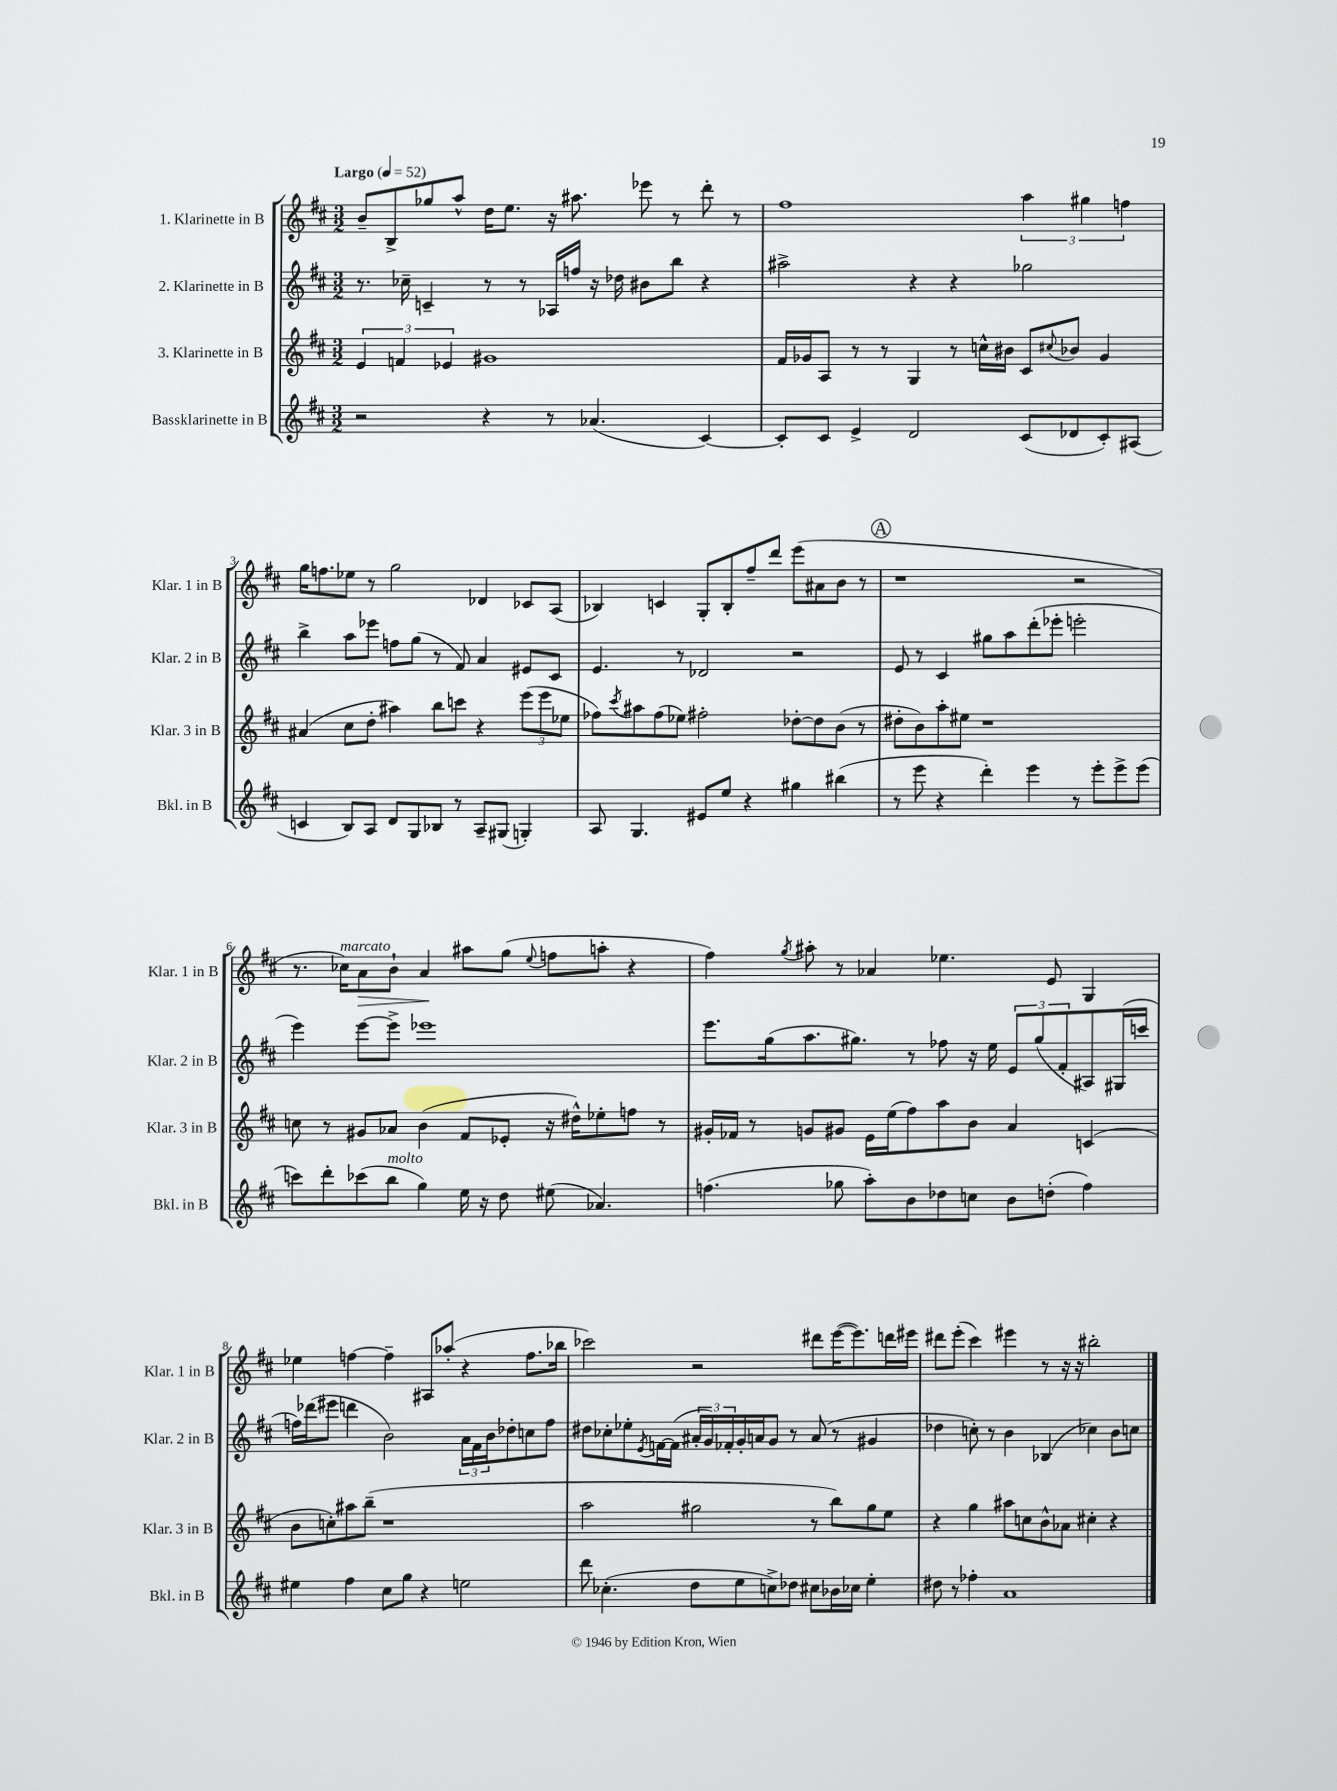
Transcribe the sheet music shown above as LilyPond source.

<<
\new StaffGroup <<
\new Staff = "s0" \with { instrumentName = "1. Klarinette in B" shortInstrumentName = "Klar. 1 in B" } {
    \clef treble \key d \major \numericTimeSignature \time 3/2 \tempo "Largo" 4 = 52
    b'8-- b8-> ges''8 a''8-^ d''16 e''8. r16 ais''8. ees'''8 r8 d'''8-. r8 |
    fis''1 \tuplet 3/2 { a''4 gis''4 f''4 } |
    g''16 f''8. ees''8 r8 g''2 des'4 ces'8 a8( |
    bes4) c'4 g8-. bes8-. fis''8-- d'''8 e'''8( ais'8 b'8 r8 |
    \mark \markup { \circle "A" } r1 r2 |
    r8. ces''16^\markup { \italic "marcato" }) a'8\> b'8-! a'4\! ais''8 g''8( \appoggiatura { e''8 } f''8 a''8-. r4 |
    fis''4) \acciaccatura { g''8 } ais''8-. r8 aes'4 ees''4. e'8 g4 |
    ees''4 f''4~ f''4-- ais8 aes''8-.( r4 f''8. bes''16 |
    ces'''2) r2 dis'''8 e'''16~( e'''8.) d'''16 eis'''16 |
    dis'''8 e'''8-.( cis'''4) eis'''4 r8 r16 r16 bis''2-. \bar "|." |
}
\new Staff = "s1" \with { instrumentName = "2. Klarinette in B" shortInstrumentName = "Klar. 2 in B" } {
    \clef treble \key d \major \numericTimeSignature \time 3/2
    r8. ces''16-- c'4-- r8 r8 aes16 f''16 r16 des''16 bis'8 b''8 r4 |
    ais''2-> r4 r4 ges''2 |
    b''4-> a''8 ees'''8 f''8 g''8( r8 fis'8) a'4 eis'8 cis'8 |
    e'4. r8 des'2 r2 |
    \mark \markup { \circle "A" } e'8 r8 cis'4 gis''8 a''8 d'''8-.( ees'''8-. e'''2-. |
    e'''4) e'''8~ e'''8-> ees'''1 |
    e'''8. g''16( a''8. gis''8.) r8 fes''8 r16 e''16 \tuplet 3/2 { e'8 gis''8( fis'8-. } ais8) gis16( c'''16 |
    f''16) des'''16( eis'''8 d'''4 b'2) \tuplet 3/2 { a'16 fis'16 b'16 } des''8-. c''8 f''8 |
    dis''8 ces''8-. ees''8-. \acciaccatura { e'8 } f'16~ f'16( \tuplet 3/2 { ais'16-. g'16) fes'16-. } g'16-. a'16 g'8 r8 a'8( r8 gis'4 |
    des''4 c''8-.) r8 b'4 bes4( ces''4) b'8 c''8 \bar "|." |
}
\new Staff = "s2" \with { instrumentName = "3. Klarinette in B" shortInstrumentName = "Klar. 3 in B" } {
    \clef treble \key d \major \numericTimeSignature \time 3/2
    \tuplet 3/2 { e'4 f'4 ees'4 } gis'1 |
    fis'16 ges'16 a8 r8 r8 g4 r8 c''16-^ bis'16 cis'8 \appoggiatura { cis''8 } bes'8 ges'4 |
    ais'4( cis''8 d''8-. ais''4) b''8 c'''8 r4 \tuplet 3/2 { e'''8( e'''8 ees''8 } |
    fes''8) \acciaccatura { cis'''8 } ais''8 fes''8( ees''8) fis''2-. des''8~-. des''8 b'8( r8 |
    \mark \markup { \circle "A" } dis''8-. b'8) a''8-. eis''8 r1 |
    c''8 r8 gis'8 aes'8 b'4( fis'8 ees'8-. r16 dis''16-^) ees''8-. f''8 r8 |
    gis'16-. fes'16 r8 g'8 gis'8 e'16 e''16( fis''8) a''8 b'8 a'4 c'4( |
    b'8 c''8-.) ais''8 b''8--( r1 |
    a''2 gis''2 r8 b''8) gis''8 e''8 |
    r4 g''4 ais''8 c''8 b'8-^ aes'8 cis''4-. r4 \bar "|." |
}
\new Staff = "s3" \with { instrumentName = "Bassklarinette in B" shortInstrumentName = "Bkl. in B" } {
    \clef treble \key d \major \numericTimeSignature \time 3/2
    r2 r4 r8 aes'4.( cis'4~) |
    cis'8-. cis'8 e'4-> d'2 cis'8( des'8 cis'8-.) ais8( |
    c'4 b8) a8 d'8 g8 bes8 r8 a8-- gis8( g4-.) |
    a8 g4. eis'8 e''8 r4 gis''4 bis''4( |
    \mark \markup { \circle "A" } r8 e'''8 r4 d'''4-.) e'''4 r8 e'''8-. e'''8-> e'''8( |
    c'''8) d'''8-. ces'''8( b''8^\markup { \italic "molto" } g''4) e''16 r16 d''8 eis''8( aes'4.) |
    f''4.( ges''8 a''8-.) b'8 des''8 c''8 b'8 d''8-.( f''4) |
    eis''4 fis''4 cis''8 g''8 r4 e''2 |
    d'''8 ces''4.-.( d''8 e''8 c''8->) des''8 cis''8 bes'16 ces''16 e''4-. |
    dis''8 r8 fes''4-. a'1 \bar "|." |
}
>>
>>
